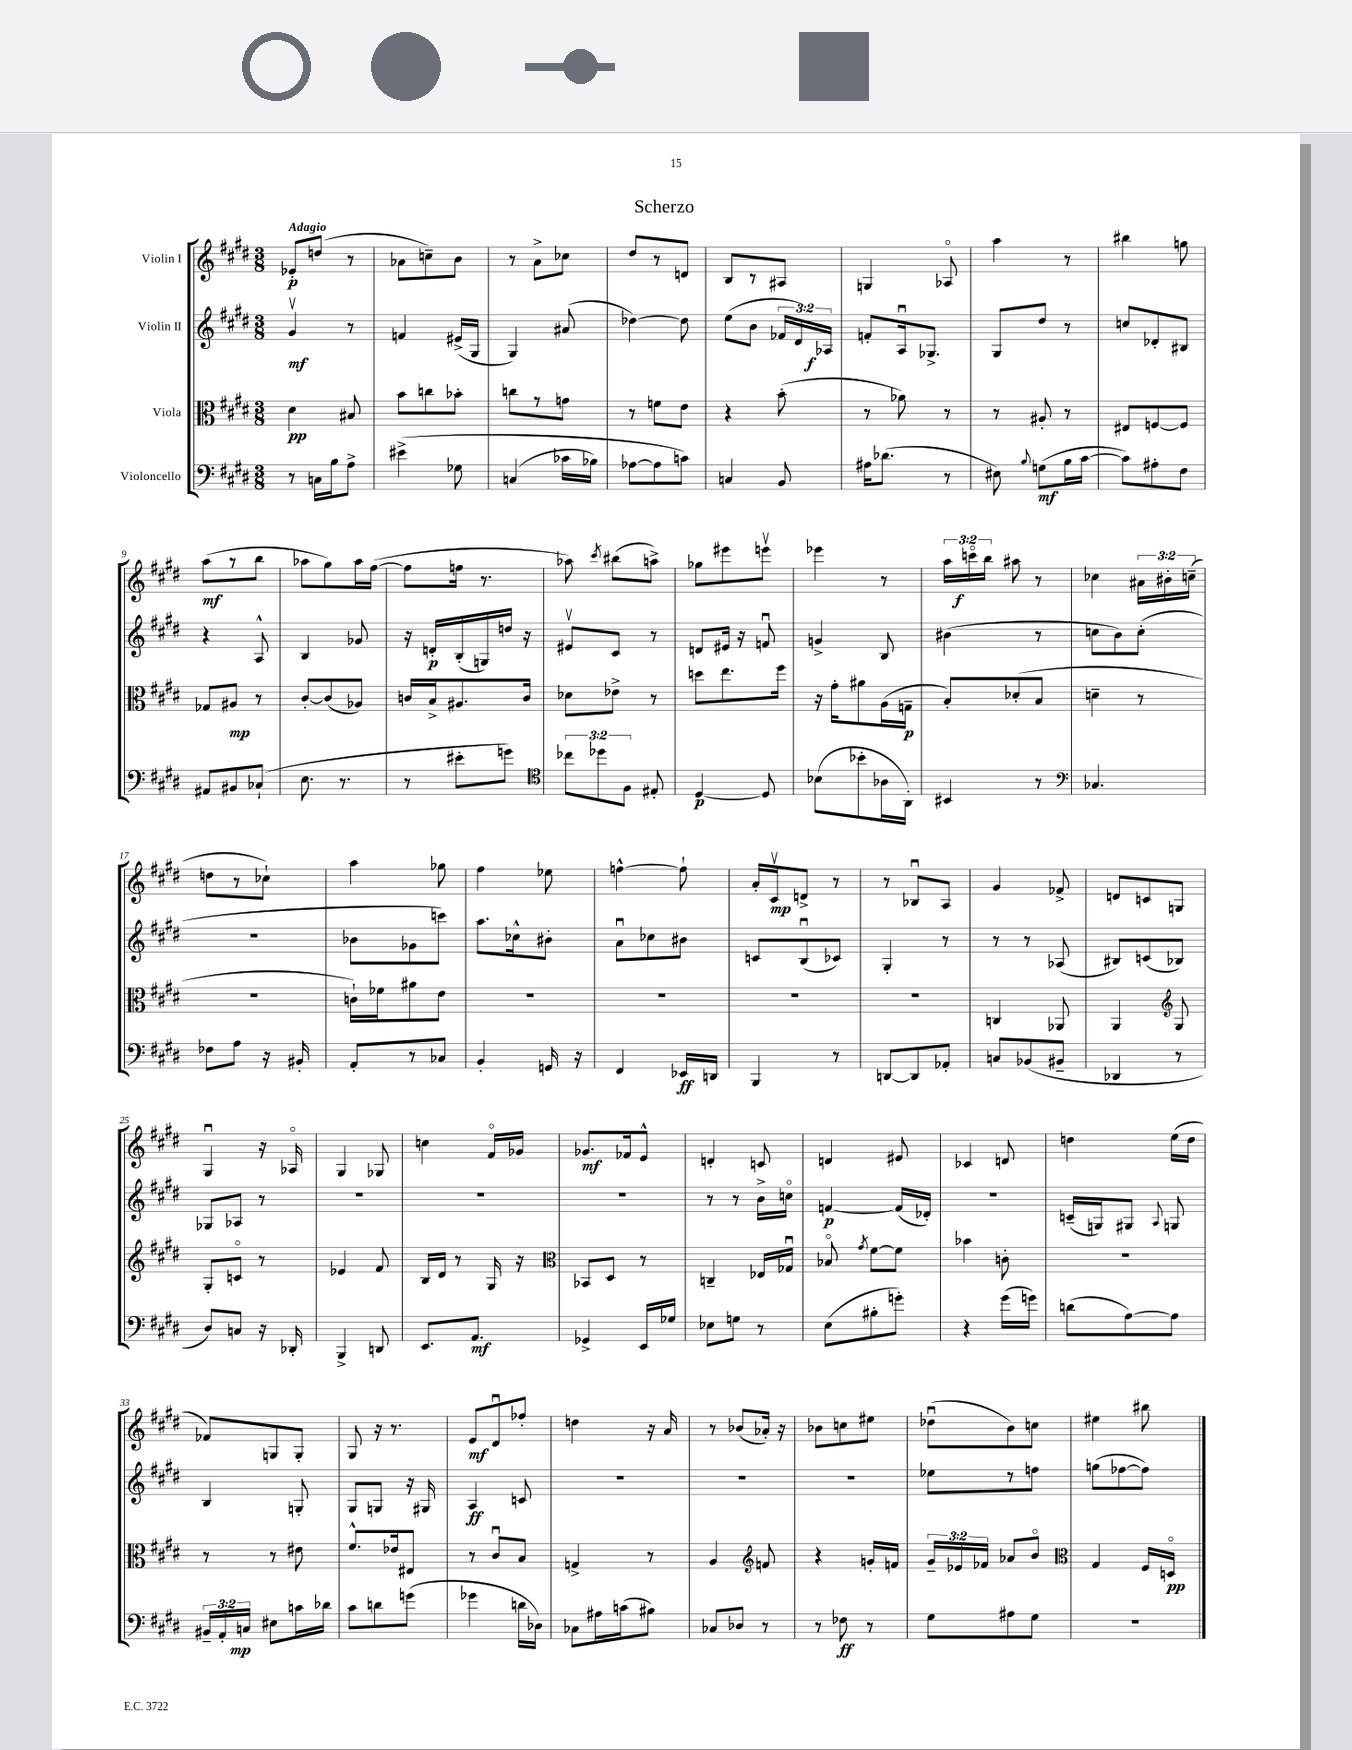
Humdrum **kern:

**kern	**kern	**kern	**kern
*staff4	*staff3	*staff2	*staff1
*clefF4	*clefC3	*clefG2	*clefG2
*k[f#c#g#d#]	*k[f#c#g#d#]	*k[f#c#g#d#]	*k[f#c#g#d#]
*M3/8	*M3/8	*M3/8	*M3/8
8r	4d#	4g#v	8e-'
16C	.	.	(8dd
16B	.	.	.
8A^	8B#	8r	8r
=	=	=	=
&(4e#^	8b	4f	8a-
.	8cc	.	8cc~)
8G-	8b-'	(16e#^	8b
.	.	16G#	.
=	=	=	=
(4C	8cc	4G#)	8r
.	8r	.	8a^
16c-	8g	(8a#	8cc-
16B-)	.	.	.
=	=	=	=
[8A-	8r	[4dd-)	8dd#
8A-]	8f	.	8r
8c&)	8e	8dd-]	8d
=	=	=	=
4C	4r	(8ee	8B
.	.	8b	8r
8BB	(8b'	24f-	8A#
.	.	24d#)	.
.	.	24A-	.
=	=	=	=
16A#	8r	8f'	4G
(8.d-	.	.	.
.	8a-)	16Au	.
.	.	8.G-^	.
8r	8r	.	8A-o
=	=	=	=
8E#)	8r	8G#	4aa
8qqB	.	.	.
(8G	8A#'	8dd#	.
16B	8r	8r	8r
[16c#	.	.	.
=	=	=	=
8c#])	8E#	8cc	4bb#
8A#'	[8F	8d-'	.
8F#	8F]	8B#	8gg
=	=	=	=
8AA#	8G-	4r	(8aa
8BB#	8A#	.	8r
(8C-`	8r	8A^^	8bb
=	=	=	=
8.E	[8c#'	4B	8aa-
.	(8c#]	.	8gg#)
8.r	.	.	.
.	8A-)	8g-	16aa-
.	.	.	([16ff#
=	=	=	=
8r	16c	16r	8ff#]
.	16B^	16d'	.
8e#'	8.A#	(16B'	16ff
.	.	16G)	8.r
8g)	.	16dd	.
.	16c	16r	.
=	=	=	=
*clefC4	*	*	*
12cc-	8d-	8e#v	8aa-)
12dd-	.	.	.
.	.	.	8qccc#
.	8e-^	8c#	(8bb#
12F#	.	.	.
8E#'	8r	8r	8aa^)
=	=	=	=
[4D#	8dd	8d	8gg-
.	8.ee	16e#	8eee#
.	.	16r	.
8D#]	.	8fu	8eeev
.	16ff#	.	.
=	=	=	=
(8B-	16r	4g^	4eee-
.	16g#'	.	.
8b-'	8a#	.	.
16A-	(16A	8B	8r
16AA')	16G~	.	.
=	=	=	=
4BB#	8B')	(4b#	24aa
.	.	.	24ccco
.	.	.	24bb
.	(8d-'	.	8aa#
8r	8B	8r	8r
=	=	=	=
*clefF4	*	*	*
4.C-	4d~	8cc	4cc-
.	.	8b)	.
.	8r	(8cc'	24a#
.	.	.	24b#'
.	.	.	(24cc~
=	=	=	=
8F-	4.r	4.r	8dd
8A	.	.	8r
16r	.	.	8cc-`)
16BB#'	.	.	.
=	=	=	=
8AA'	16c`)	8b-	4aa
.	16f-	.	.
8r	8a#	8g-	.
8C-	8e	8ccc)	8gg-
=	=	=	=
4BB'	4.r	8.aa	4ff#
.	.	16cc-^^	.
16GG	.	8b#'	8ee-
16r	.	.	.
=	=	=	=
4FF#	4.r	8au	[4ff^^
.	.	8cc-	.
16EE-	.	8b#	8ff`]
16DD	.	.	.
=	=	=	=
4BBB	4.r	8c	16a'
.	.	.	16c#v
.	.	(8Bu	8d^
8r	.	8c-)	8r
=	=	=	=
[8DD	4.r	4G#'	8r
8DD]	.	.	8B-u
8AA-'	.	8r	8A
=	=	=	=
8C	4C	8r	4g#
(8BB-	.	8r	.
8BB#~	8AA-	(8A-	8f-^
=	=	=	=
4DD-	4AA	8B#)	8d
.	.	(8c	8c
*	*clefG2	*	*
8r	8G#	8B-)	8G
=	=	=	=
8D#)	8G#'	8G-	4G#u
8C	8co	8A-	.
16r	8r	8r	16r
16DD-'	.	.	16A-o
=	=	=	=
4BBB^	4e-	4.r	4G#
8DD	8f#	.	8G-
=	=	=	=
8.EE	16B	4.r	4cc
.	16d#	.	.
.	8r	.	.
8.AA	.	.	.
.	16G#	.	16f#o
.	16r	.	16g-
=	=	=	=
*	*clefC3	*	*
4GG-^	8BB-	4.r	8.g-
.	8D#	.	.
.	.	.	16f-
16EE	8r	.	8e^^
16G-	.	.	.
=	=	=	=
8E-	4C~	8r	4d'
8G	.	8r	.
8r	16E-	16b^	8c
.	16G-u	16cco	.
=	=	=	=
(8E	8B-o	[4f	4d
.	8qg#	.	.
8B#'	[8f#	.	.
8g')	8f#]	(16f]	8e#
.	.	16d-')	.
=	=	=	=
4r	4b-	4.r	4c-
(16g#	8c'	.	8d
16g)	.	.	.
=	=	=	=
(8d	4.r	(16c~	4dd
.	.	16G)	.
[8A)	.	8G#	.
.	.	8qqA	.
8A]	.	8G	(16ee
.	.	.	16dd
=	=	=	=
24BB#~	8r	4B	8f-)
24AA'	.	.	.
24C	.	.	.
8E#	8r	.	8G
16c	8e#	8G'	8G'
16d-	.	.	.
=	=	=	=
8c#	8.f#^^	8G#	8G#
8d	.	8G	16r
.	16e-	.	8.r
(8g	8E#	16r	.
.	.	16G#	.
=	=	=	=
4g-	8r	4A	8e
.	8c#u	.	8d#u
16d	8B	8c	8ff-'
16D-)	.	.	.
=	=	=	=
8C-	4G^	4.r	4dd
16A#	.	.	.
(16c	.	.	.
8B#)	8r	.	16r
.	.	.	16a
=	=	=	=
8C-	4A	4.r	8r
8D-	.	.	(8b-
*	*clefG2	*	*
8r	8f	.	16a-')
.	.	.	16r
=	=	=	=
8r	4r	4.r	8b-
8F-	.	.	8cc
8r	16g'	.	8ee#
.	16f	.	.
=	=	=	=
8G#	24g#~	8ee-	(8dd-u
.	24e-	.	.
.	24f-	.	.
8A#	8a-	8r	8b)
8G#	8bo	8ff	8cc
=	=	=	=
*	*clefC3	*	*
4.r	4G#	(8gg	4ee#
.	.	[8ff-	.
.	16F#	8ff-])	8bb#
.	16Do	.	.
==	==	==	==
*-	*-	*-	*-
